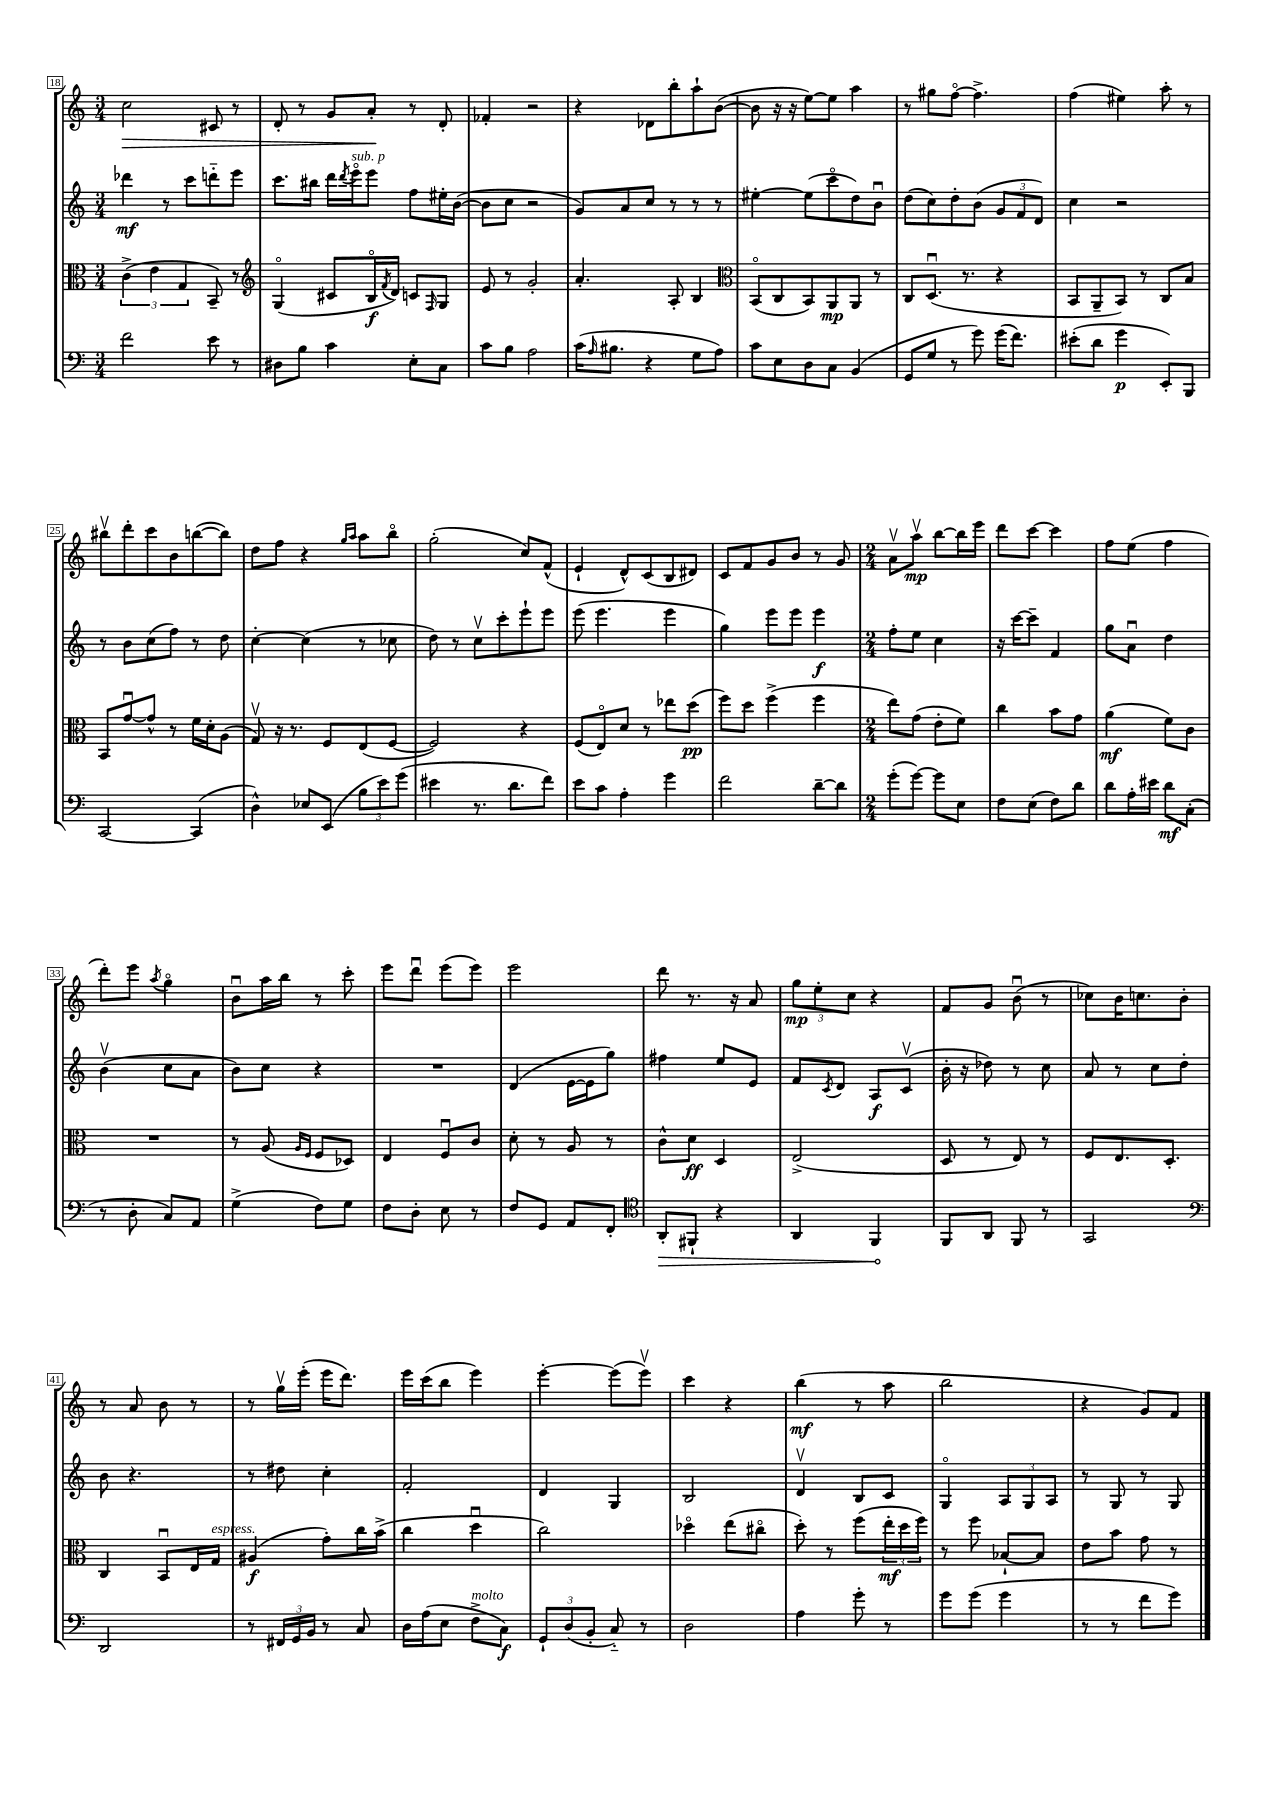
<<
\new StaffGroup <<
\new Staff = "s0" {
    \clef treble \key c \major \numericTimeSignature \time 3/4
    c''2\> cis'8 r8 |
    d'8-. r8 g'8 a'8-.\! r8 d'8-. |
    fes'4-. r2 |
    r4 des'8 b''8-. a''8-! b'8~( |
    b'8 r16 r16 e''8~) e''8 a''4 |
    r8 gis''8 f''8~\flageolet f''4.-> |
    f''4( eis''4) a''8-. r8 |
    bis''8\upbow d'''8-. c'''8 b'8 b''8~( b''8) |
    d''8 f''8 r4 \grace { g''16 a''16 } a''8 b''8\flageolet |
    g''2-.( c''8) f'8-^( |
    e'4-! d'8-^) c'8( b8 dis'8) |
    c'8 f'8 g'8 b'8 r8 g'8 |
    \numericTimeSignature \time 2/4 a'8\upbow a''8\upbow\mp b''8~ b''16 e'''16 |
    d'''8 c'''8~ c'''4 |
    f''8 e''8( f''4 |
    d'''8-.) e'''8 \acciaccatura { a''8 } g''4\flageolet |
    b'8\downbow a''16 b''16 r8 c'''8-. |
    e'''8 d'''8\downbow e'''8( e'''8) |
    e'''2 |
    d'''8 r8. r16 a'8 |
    \tuplet 3/2 { g''8\mp e''8-. c''8 } r4 |
    f'8 g'8 b'8\downbow( r8 |
    ces''8) b'16 c''8. b'8-. |
    r8 a'8 b'8 r8 |
    r8 g''16\upbow e'''16-.( e'''16 d'''8.) |
    e'''16 c'''16( b''8 e'''4) |
    e'''4~-. e'''8( e'''8\upbow) |
    c'''4 r4 |
    b''4\mf( r8 a''8 |
    b''2 |
    r4 g'8) f'8 \bar "|." |
}
\new Staff = "s1" {
    \clef treble \key c \major \numericTimeSignature \time 3/4
    des'''4\mf r8 c'''8 d'''8-_ e'''8 |
    c'''8. bis''16 d'''16 \acciaccatura { d'''8 } e'''16\flageolet^\markup { \italic "sub. p" } e'''8 f''8 eis''16-. b'16~( |
    b'8 c''8 r2 |
    g'8) a'8 c''8 r8 r8 r8 |
    eis''4~-. eis''8( c'''8\flageolet d''8) b'8\downbow |
    d''8( c''8) d''8-. b'8( \tuplet 3/2 { g'8 f'8 d'8) } |
    c''4 r2 |
    r8 b'8 c''8( f''8) r8 d''8 |
    c''4~-. c''4( r8 ces''8 |
    d''8) r8 c''8\upbow c'''8-. e'''8-! e'''8 |
    e'''8( e'''4. e'''4 |
    g''4) e'''8 e'''8 e'''4\f |
    \numericTimeSignature \time 2/4 f''8-. e''8 c''4 |
    r16 c'''16~ c'''8-- f'4 |
    g''8 a'8\downbow d''4 |
    b'4\upbow( c''8 a'8 |
    b'8) c''8 r4 |
    R2 |
    d'4( e'16~ e'16 g''8) |
    fis''4 e''8 e'8 |
    f'8 \acciaccatura { c'8 } d'8 a8\f c'8\upbow( |
    b'16-. r16 des''8) r8 c''8 |
    a'8 r8 c''8 d''8-. |
    b'8 r4. |
    r8 dis''8 c''4-. |
    f'2-. |
    d'4 g4 |
    b2 |
    d'4\upbow b8 c'8 |
    g4\flageolet \tuplet 3/2 { a8 g8 a8 } |
    r8 g8 r8 g8 \bar "|." |
}
\new Staff = "s2" {
    \clef alto \key c \major \numericTimeSignature \time 3/4
    \tuplet 3/2 { c'4->( e'4 g4 } b,8--) r8 |
    \clef treble g4\flageolet( cis'8 b16\flageolet\f \acciaccatura { f'8 } d'16) c'8 \grace { f16 } g8 |
    e'8 r8 g'2-. |
    a'4.-. a8-. b4 |
    \clef alto b,8\flageolet( c8 b,8) a,8\mp a,8 r8 |
    c8 d8.\downbow( r8. r4 |
    b,8 a,8-- b,8) r8 c8 b8 |
    b,8 g'8~\downbow g'8-^ r8 f'16 d'16-. a8( |
    g8\upbow) r16 r8. f8 e8( f8~ |
    f2) r4 |
    f8( e8\flageolet) d'8 r8 ees''8 d''8\pp( |
    f''8) d''8 f''4->( f''4 |
    \numericTimeSignature \time 2/4 e''8) g'8( e'8-. f'8) |
    c''4 b'8 g'8 |
    a'4\mf( f'8) c'8 |
    R2 |
    r8 a8( \grace { a16 f16 } f8 des8) |
    e4 f8\downbow c'8 |
    d'8-. r8 a8 r8 |
    c'8-^ d'8\ff d4 |
    e2->( |
    d8 r8 e8) r8 |
    f8 e8. d8.-. |
    c4 b,8\downbow e16 g16^\markup { \italic "espress." } |
    ais4\f( g'8-.) c''16 b'16->( |
    c''4 d''4\downbow |
    c''2) |
    des''4\flageolet e''8( cis''8\flageolet |
    d''8-.) r8 f''8( \tuplet 3/2 { e''16-.\mf d''16 f''16) } |
    r8 f''8 bes8~-! bes8 |
    e'8 b'8 g'8 r8 \bar "|." |
}
\new Staff = "s3" {
    \clef bass \key c \major \numericTimeSignature \time 3/4
    f'2 e'8 r8 |
    dis8 b8 c'4 e8-. c8 |
    c'8 b8 a2 |
    c'16( \grace { a16 } bis8. r4 g8 a8) |
    c'8 e8 d8 c8 b,4( |
    g,8 g8 r8 g'8) g'16( f'8.) |
    eis'8-.( d'8 g'4\p e,8-.) b,,8 |
    c,2~ c,4( |
    d4-^) ees8 e,8( \tuplet 3/2 { b8 e'8) g'8( } |
    eis'4 r8. d'8. f'8) |
    e'8 c'8 a4-. g'4 |
    f'2 d'8~-- d'8 |
    \numericTimeSignature \time 2/4 g'8-.( g'8~) g'8 e8 |
    f8 e8( f8) d'8 |
    d'8 a16-. eis'16 d'8\mf c8-.( |
    r8 d8-. c8) a,8 |
    g4->( f8) g8 |
    f8 d8-. e8 r8 |
    f8 g,8 a,8 f,8-. |
    \clef tenor \once \override Hairpin.circled-tip = ##t a,8-.\> fis,8-! r4 |
    a,4 f,4\! |
    f,8 a,8 f,8 r8 |
    g,2 |
    \clef bass d,2 |
    r8 \tuplet 3/2 { fis,16 g,16 b,16 } r8 c8 |
    d16 a16( e8 f8->^\markup { \italic "molto" } c8\f) |
    \tuplet 3/2 { g,8-! d8( b,8-. } c8-_) r8 |
    d2 |
    a4 g'8-. r8 |
    g'8 g'8( g'4 |
    r8 r8 f'8 g'8) \bar "|." |
}
>>
>>
\layout { \context { \Score currentBarNumber = #18 \override BarNumber.stencil = #(make-stencil-boxer 0.1 0.3 ly:text-interface::print) } }
